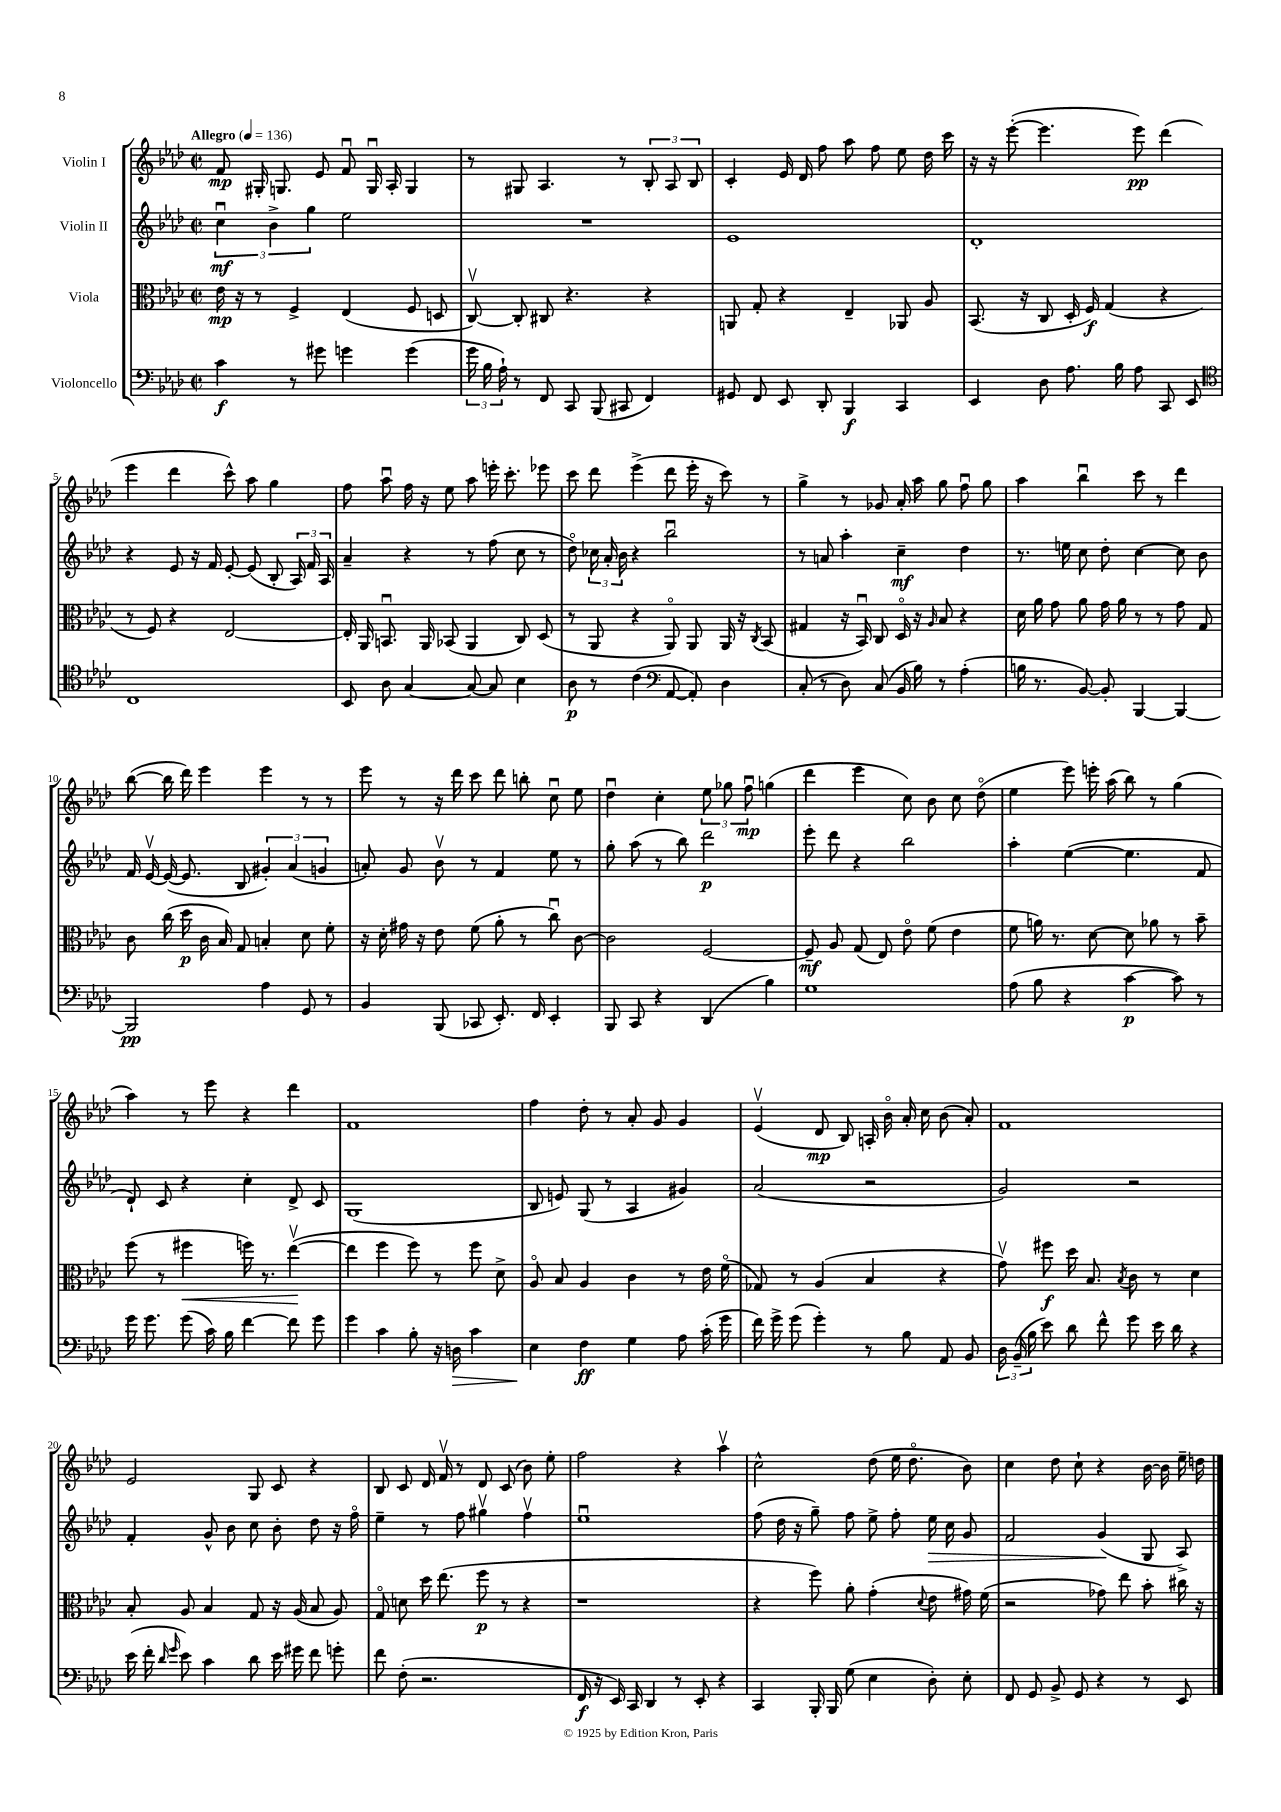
<<
\new StaffGroup <<
\new Staff = "s0" \with { instrumentName = "Violin I" } {
    \clef treble \key aes \major \defaultTimeSignature \time 2/2 \tempo "Allegro" 4 = 136
    \autoBeamOff f'8\mp gis16-. g8. ees'8 f'8\downbow g16\downbow aes16-. g4 |
    r8 gis8 aes4. r8 \tuplet 3/2 { bes8-. aes8 bes8 } |
    c'4-. ees'16 des'16 f''8 aes''8 f''8 ees''8 des''16 c'''16 |
    r16 r16 ees'''8~-.( ees'''4. ees'''8\pp) des'''4( |
    ees'''4 des'''4 c'''8-^) aes''8 g''4 |
    f''8 aes''8\downbow f''16 r16 ees''8 aes''8 e'''16-. c'''8.-. ees'''8 |
    c'''8 des'''8 ees'''4->( des'''8 ees'''16-. r16 c'''8) r8 |
    g''4-> r8 ges'8 aes'16-. aes''16 g''8 f''8\downbow g''8 |
    aes''4 bes''4\downbow c'''8 r8 des'''4 |
    bes''8~( bes''16 des'''16) ees'''4 ees'''4 r8 r8 |
    ees'''8 r8 r16 des'''16 c'''8 des'''8 b''8-. c''8\downbow ees''8 |
    des''4\downbow c''4-. \tuplet 3/2 { ees''8 ges''8 f''8\downbow\mp } g''4( |
    des'''4 ees'''4 c''8) bes'8 c''8 des''8\flageolet( |
    ees''4 ees'''8) e'''16-. aes''16( bes''8) r8 g''4( |
    aes''4) r8 ees'''8 r4 des'''4 |
    f'1 |
    f''4 des''8-. r8 aes'8-. g'8 g'4 |
    ees'4\upbow( des'8\mp bes8) a16-. bes'16\flageolet aes'16-. c''16 bes'8( aes'8-.) |
    f'1 |
    ees'2 g8 c'8 r4 |
    bes8 c'8 des'16 f'16\upbow r8 des'8 c'8( bes'8) ees''8-. |
    f''2 r4 aes''4\upbow |
    c''2-^ des''8( ees''16 des''8.\flageolet bes'8) |
    c''4 des''8 c''8-! r4 bes'16~ bes'16 ees''16-- d''16 \bar "|." |
}
\new Staff = "s1" \with { instrumentName = "Violin II" } {
    \clef treble \key aes \major \defaultTimeSignature \time 2/2
    \autoBeamOff \tuplet 3/2 { c''4\downbow\mf bes'4-> g''4 } ees''2 |
    R1 |
    ees'1 |
    des'1-. |
    r4 ees'8 r16 f'16 ees'8~-. ees'8( bes8-. \tuplet 3/2 { aes16) f'16 aes16 } |
    aes'4-- r4 r8 f''8( c''8 r8 |
    des''8\flageolet) \tuplet 3/2 { ces''16 aes'16-. bes'16 } r4 bes''2\downbow |
    r8 a'8 aes''4-. c''4--\mf des''4 |
    r8. e''16 c''8 des''8-. c''4~ c''8 bes'8 |
    f'16 ees'16~\upbow ees'16~( ees'8. bes8 \tuplet 3/2 { gis'4-.) aes'4( g'4 } |
    a'8-.) g'8 bes'8\upbow r8 f'4 ees''8 r8 |
    g''8-. aes''8( r8 bes''8) des'''2\p |
    ees'''8-. des'''8 r4 bes''2 |
    aes''4-. ees''4~( ees''4. f'8 |
    des'8-!) c'8 r4 c''4-. des'8-> c'8 |
    g1( |
    bes8 e'8) g8( r8 aes4 gis'4) |
    aes'2( r2 |
    g'2) r2 |
    f'4-. g'8-^ bes'8 c''8 bes'8-. des''8 r16 f''16\flageolet |
    ees''4-- r8 f''8 gis''4\upbow f''4\upbow |
    ees''1\downbow |
    f''8( des''16 r16 g''8--) f''8 ees''8-> f''8-. ees''16\> c''16 g'8 |
    f'2 g'4\!( g8 aes8->) \bar "|." |
}
\new Staff = "s2" \with { instrumentName = "Viola" } {
    \clef alto \key aes \major \defaultTimeSignature \time 2/2
    \autoBeamOff ees'16\mp r16 r8 f4-> ees4( f8 d8 |
    c8~\upbow) c8-. cis8 r4. r4 |
    a,8 g8-. r4 ees4-- aes,8 aes8 |
    bes,8.( r16 c8 des16-. f16\f) g4( r4 |
    r8 f8) r4 ees2~ |
    ees16-. aes,16 b,8.\downbow aes,16 bes,8( aes,4 c8) des8( |
    r8 aes,8 r4 aes,8\flageolet) aes,8 aes,16 r16 \acciaccatura { c8 } bes,8( |
    gis4 r16 bes,16\downbow) c8 des16\flageolet r16 \grace { aes16 } bes8 r4 |
    des'16 aes'16 g'8 aes'8 g'16 aes'16 r8 r8 g'8 g8 |
    c'8 c''16( des''16\p c'16 bes16) g8 b4-. des'8 f'8-. |
    r16 des'16-. gis'16 r16 ees'8 f'8( aes'8-. r8 c''8\downbow) c'8~ |
    c'2 f2~ |
    f8--\mf aes8 g8( ees8) ees'8\flageolet f'8( ees'4 |
    f'8 a'16) r8. des'8~ des'8 aes'8 r8 bes'8-- |
    f''8( r8 fis''4\< f''16) r8. ees''4~\upbow\!( |
    ees''4 f''4 f''8) r8 f''8 des'8-> |
    aes8\flageolet bes8 aes4 c'4 r8 ees'16 f'16\flageolet( |
    ges8) r8 aes4( bes4 r4 |
    g'8\upbow) fis''8\f des''16 bes8. \acciaccatura { bes8 } c'8 r8 des'4 |
    bes8-. aes8 bes4 g8 r16 aes16( bes8 aes8) |
    g8\flageolet d'8 des''16 ees''8.( f''8\p r8 r4 |
    r1 |
    r4 f''8) aes'8-. g'4-.( \appoggiatura { des'8 } ees'8 gis'16) f'16( |
    r2 ges'8) ees''8 bes'8-. cis''16 r16 \bar "|." |
}
\new Staff = "s3" \with { instrumentName = "Violoncello" } {
    \clef bass \key aes \major \defaultTimeSignature \time 2/2
    \autoBeamOff c'4\f r8 gis'8 g'4 g'4( |
    \tuplet 3/2 { g'16 bes16 aes16-!) } r8 f,8 c,8 bes,,8( cis,8 f,4) |
    gis,8 f,8 ees,8 des,8-. bes,,4\f c,4 |
    ees,4 des8 aes8. bes16 aes8 c,8 ees,8 |
    \clef tenor c1 |
    bes,8 aes8 g4~ g8~ g8 bes4 |
    aes8\p r8 c'4( \clef bass aes,8~ aes,8-.) des4 |
    c8-.( r8 des8) c8( bes,16 bes16) r8 aes4-.( |
    b16 r8. bes,8~) bes,8-. bes,,4~ bes,,4~ |
    bes,,2\pp aes4 g,8 r8 |
    bes,4 bes,,8( ces,8 ees,8.-.) f,16 ees,4-. |
    bes,,8 c,8 r4 des,4( bes4) |
    g1 |
    aes8( bes8 r4 c'4~\p c'8) r8 |
    g'16 g'8. g'8( c'16) bes16 f'4~ f'8 g'8 |
    g'4 c'4 bes8-. r16 d16\> c'4 |
    ees4\! f4\ff g4 aes8 c'16-.( g'16 |
    f'16) g'16-> g'8( g'4-.) r8 bes8 aes,8 bes,8 |
    \tuplet 3/2 { des16 bes,16--( bes16 } ees'8) des'8 f'8-^ g'8 ees'16 des'16 r4 |
    ees'16( f'16-. \grace { des'16 g'16 } ees'8) c'4 des'8 ees'16 gis'16 f'8 g'8-. |
    f'8 f8-.( r2. |
    f,16\f r16 ees,16) c,16 des,4 r8 ees,8-. r4 |
    c,4 bes,,16-. bes,,16 g8( ees4 des8-.) ees8-. |
    f,8 g,8 bes,8-> g,8 r4 r8 ees,8 \bar "|." |
}
>>
>>
